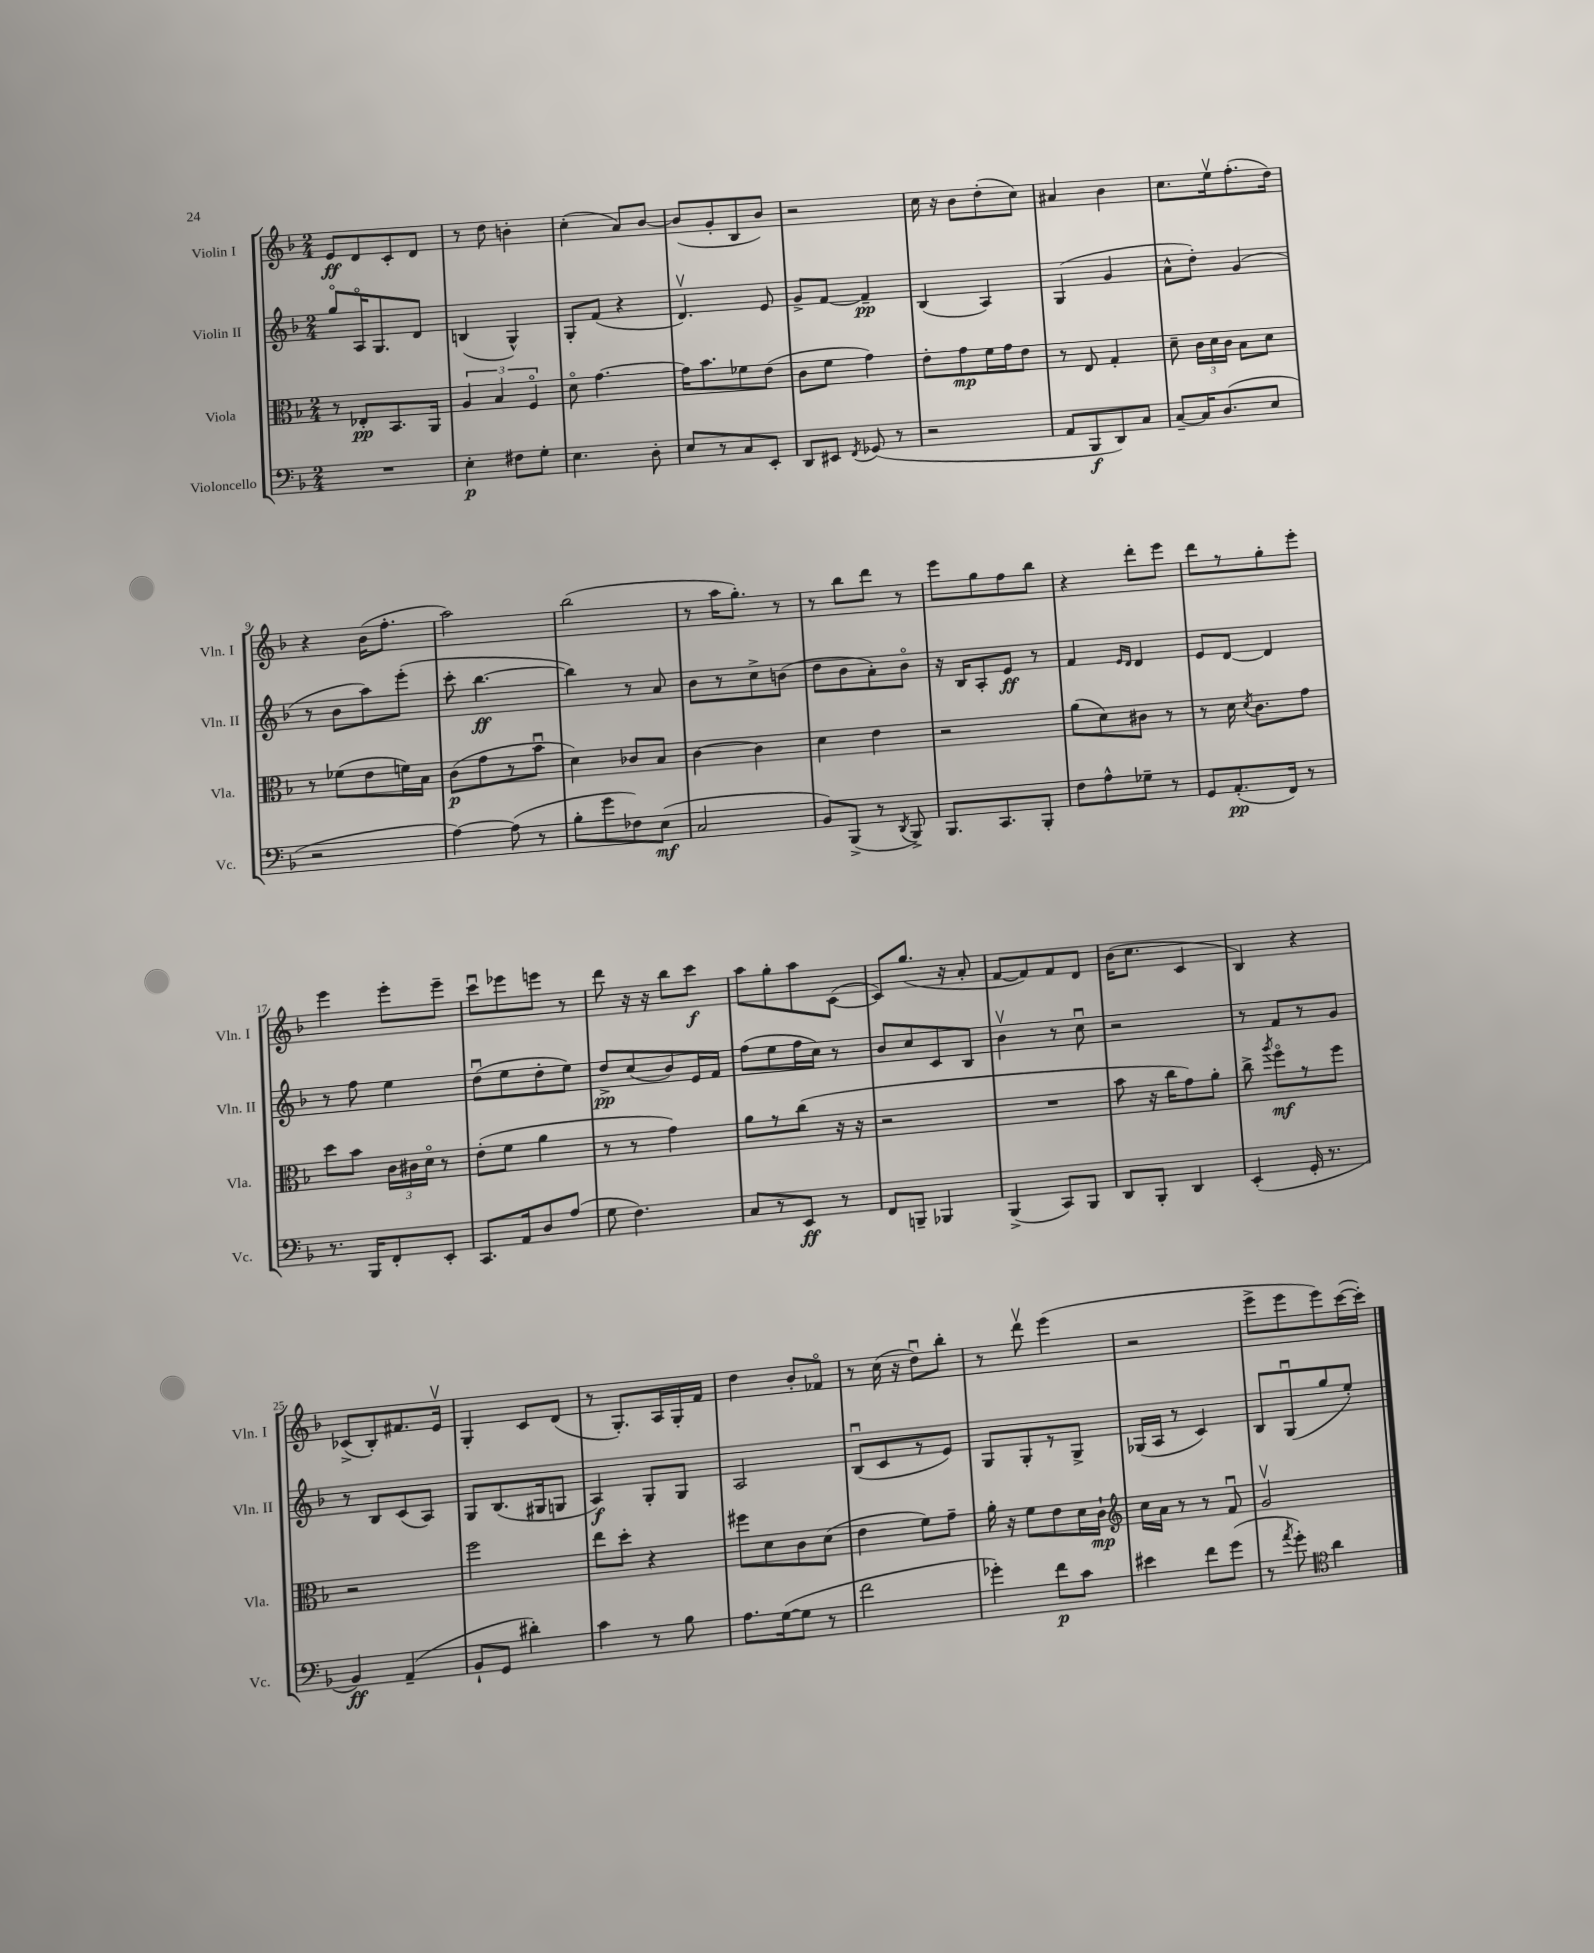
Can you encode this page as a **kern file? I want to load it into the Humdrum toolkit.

**kern	**kern	**kern	**kern
*staff4	*staff3	*staff2	*staff1
*clefF4	*clefC3	*clefG2	*clefG2
*k[b-]	*k[b-]	*k[b-]	*k[b-]
*M2/4	*M2/4	*M2/4	*M2/4
2r	8r	8ggo/L	8e/L
.	8E-'/L	16Ao/K	8d/
.	.	8.G/	.
.	8.BB-/	.	8c'/
.	.	8d/J	8d/J
.	16AA/Jk	.	.
=	=	=	=
4E'\	6A/	(4B/	8r
.	.	.	8dd\
.	6B-/	.	.
8F#\L	.	4G^^/)	4b'\
.	6Fo/	.	.
8G'\J	.	.	.
=	=	=	=
4.E\	8do\	8G'/L	(4cc'\
.	[4.g\	(8f/J	.
.	.	4r	8a/L)
8D'\	.	.	[8b-/J
=	=	=	=
8E/L	16g\]LK	4.dv/)	(8b-/]L
.	8.b-\	.	.
8r	.	.	8g'/
8C/	8f-\	.	8B-/
8EE'/J	(8e\J	8e/	8b-/J)
=	=	=	=
8DD/L	8c\L	8g^/L	2r
8EE#/J	8f\J	[8f/J	.
8qFF/	.	.	.
(8GG-/	4g\)	4f~/]	.
8r	.	.	.
=	=	=	=
2r	8e'\L	(4B-/	16cc\
.	.	.	16r
.	8g\	.	8b-\L
.	16f\L	4A/)	(8dd'\
.	16g\J	.	.
.	8e\J	.	8cc\J)
=	=	=	=
8AA/L	8r	(4G/	4a#/
8BBB-/	8E/	.	.
8DD/)	4G'/	4g/	4b-\
8C/J	.	.	.
=	=	=	=
[8C~/L	8d~\	8a^^\L	8.cc\L
16C/]K	24c\LL	8dd'\J)	.
.	24d\	.	.
(8.D/	.	.	16eev\k
.	24c\JJ	.	.
.	8B-\L	(4g/	(8.ff'\
8E/J	8d\J	.	.
.	.	.	16dd\Jk)
=	=	=	=
2r	8r	8r	4r
.	(8f-\L	8b-\L	.
.	8e\	8aa\)	(16b-\LK
.	.	.	8.ff'\J
.	16f\L)	(8eee'\J	.
.	16B-\JJ	.	.
=	=	=	=
[4A\)	(8c\L	8ccc'\	2aa\)
.	8g\	[4.bb-\	.
(8A\]	8r	.	.
8r	8b-u\J	.	.
=	=	=	=
8B-'\L	4d\)	4bb-\])	(2bb-\
8g\	.	.	.
8F-\)	8c-/L	8r	.
(8E\J	8B-/J	8a/	.
=	=	=	=
2C/	[4c\	8b-\L	8r
.	.	8r	16aa\LK
.	.	.	8.gg'\J)
.	4c\]	8cc^\	.
.	.	(8b\J	8r
=	=	=	=
8BB-/L)	4d\	8dd\L	8r
(8BBB-^/J	.	8b-\	8bb-\L
8r	4e\	8a'\)	8ddd\J
8qDD/	.	.	.
8BBB-^/)	.	8b-o\J	8r
=	=	=	=
8.BBB-/L	2r	16r	8eee\L
.	.	16B-/LK	.
.	.	8A'/	8gg\
8.CC/	.	.	.
.	.	8e/J	8ff\
8BBB-'/J	.	8r	8bb-\J
=	=	=	=
8F\L	(8a\L	4f/	4r
8A^^\	8d\)	.	.
.	.	16qqe/LL	.
.	.	16qqd/JJ	.
8G-~\J	8c#\J	4d/	8ddd'\L
8r	8r	.	8eee\J
=	=	=	=
8GG/L	8r	8e/L	8ddd\L
(8.AA'/	16d\	[8d/J	8r
.	8qd/	.	.
.	8.c\L	.	.
.	.	4d/]	8gg'\
16FF/Jk)	.	.	.
8r	8g\J	.	8eee'\J
=	=	=	=
8.r	8dd\L	8r	4eee\
.	8b-\J	8ff\	.
16BBB-/LK	.	.	.
8FF'/	24c\LL	4ee\	8eee'\L
.	24c#\	.	.
.	24do\JJ	.	.
8EE'/J	8r	.	8eee~\J
=	=	=	=
8.CC/L	(8e'\L	(8ddu\L	8cccu\L
.	8f\J	8ee\	8eee-\
16AA/k	.	.	.
8D/	4a\	8dd'\	8eee\J
(8A/J	.	8ee\J)	8r
=	=	=	=
8G\	8r	8dd^/L	8ddd\
4.F\)	8r	(8cc/	16r
.	.	.	16r
.	4g\)	8b-/)	8bb-\L
.	.	16e/L	8ccc\J
.	.	16f/JJ	.
=	=	=	=
8C/L	8a\L	(8ff\L	8aa\L
8r	8r	8ee\	8gg'\
8EE/J	(8cc\J	16ff\L	8aa\
.	.	16cc\JJ)	.
8r	16r	8r	([8c\J
.	16r	.	.
=	=	=	=
8FF/L	2r	8b-/L	8c/]L)
8BBB~/J	.	8cc/	(8.gg/J
4BBB-/	.	8c/	.
.	.	.	16r
.	.	8B-/J	8a'/
=	=	=	=
(4BBB-^/	2r	4b-v\	[8f/L
.	.	.	8f/])
8CC/L)	.	8r	8f/
8BBB-/J	.	8ccu\	8d/J
=	=	=	=
8DD/L	8b-\	2r	(16b-\LK
.	.	.	8.cc\J
8BBB-'/J	16r	.	.
.	16cc\LK	.	.
4DD/	8g\)	.	4c/
.	8a'\J	.	.
=	=	=	=
(4EE'/	8cc^\	8r	4B-/)
.	8qaa/	.	.
.	8ffo\L	8f/L	.
16GG'/	8r	8r	4r
8.r	.	.	.
.	8ff\J	8g/J	.
=	=	=	=
4BB-/)	2r	8r	(8c-^/L
.	.	8B-/L	8B-'/)
(4AA~/	.	(8c/	8.f#/
.	.	8A/J)	.
.	.	.	16ev/Jk
=	=	=	=
8BB-`/L	2ff\	8G/L	4G'/
8GG/J	.	(8.B-/	.
4d#'\)	.	.	8c/L
.	.	16G#/k	.
.	.	8G/J	(8d/J
=	=	=	=
4c\	8ee\L	4A/)	8r
.	8dd'\J	.	8.G'/L)
8r	4r	8G'/L	.
.	.	.	16A/L
8B-\	.	8G/J	16G'/
.	.	.	16f/JJ
=	=	=	=
8.A\L	8ff#\L	2A/	4dd\
.	8d\	.	.
([16G\k	.	.	.
8G\]J	8c\	.	8b-'/L
8r	(8d\J	.	8f-o/J
=	=	=	=
2f\	4e\	(8B-u/L	8r
.	.	8c/	(16cc\
.	.	.	16r
.	8f\L)	8r	8ddu\L)
.	8g~\J	8e/J)	8bb-'\J
=	=	=	=
4g-'\)	16a'\	8G/L	8r
.	16r	.	.
.	8f\L	8G'/	8dddv\
8f\L	8e\	8r	(4eee\
8c\J	16d\L	8G^/J	.
.	16c`\JJ	.	.
=	=	=	=
*	*clefG2	*	*
4e#\	16cc\LL	(16G-/LL	2r
.	16a\JJ	16A/JJ	.
.	8r	8r	.
8f\L	8r	4c/)	.
(8g\J	8fu/	.	.
=	=	=	=
8r	2gv/	8B-/L	8eee^\L
8qa/	.	.	.
8g'\)	.	(8Gu/	8eee\
*clefC4	*	*	*
4a\	.	8gg/	8eee\)
.	.	8ee'/J)	([16ccc\L
.	.	.	16ccc'\]JJ)
==	==	==	==
*-	*-	*-	*-
